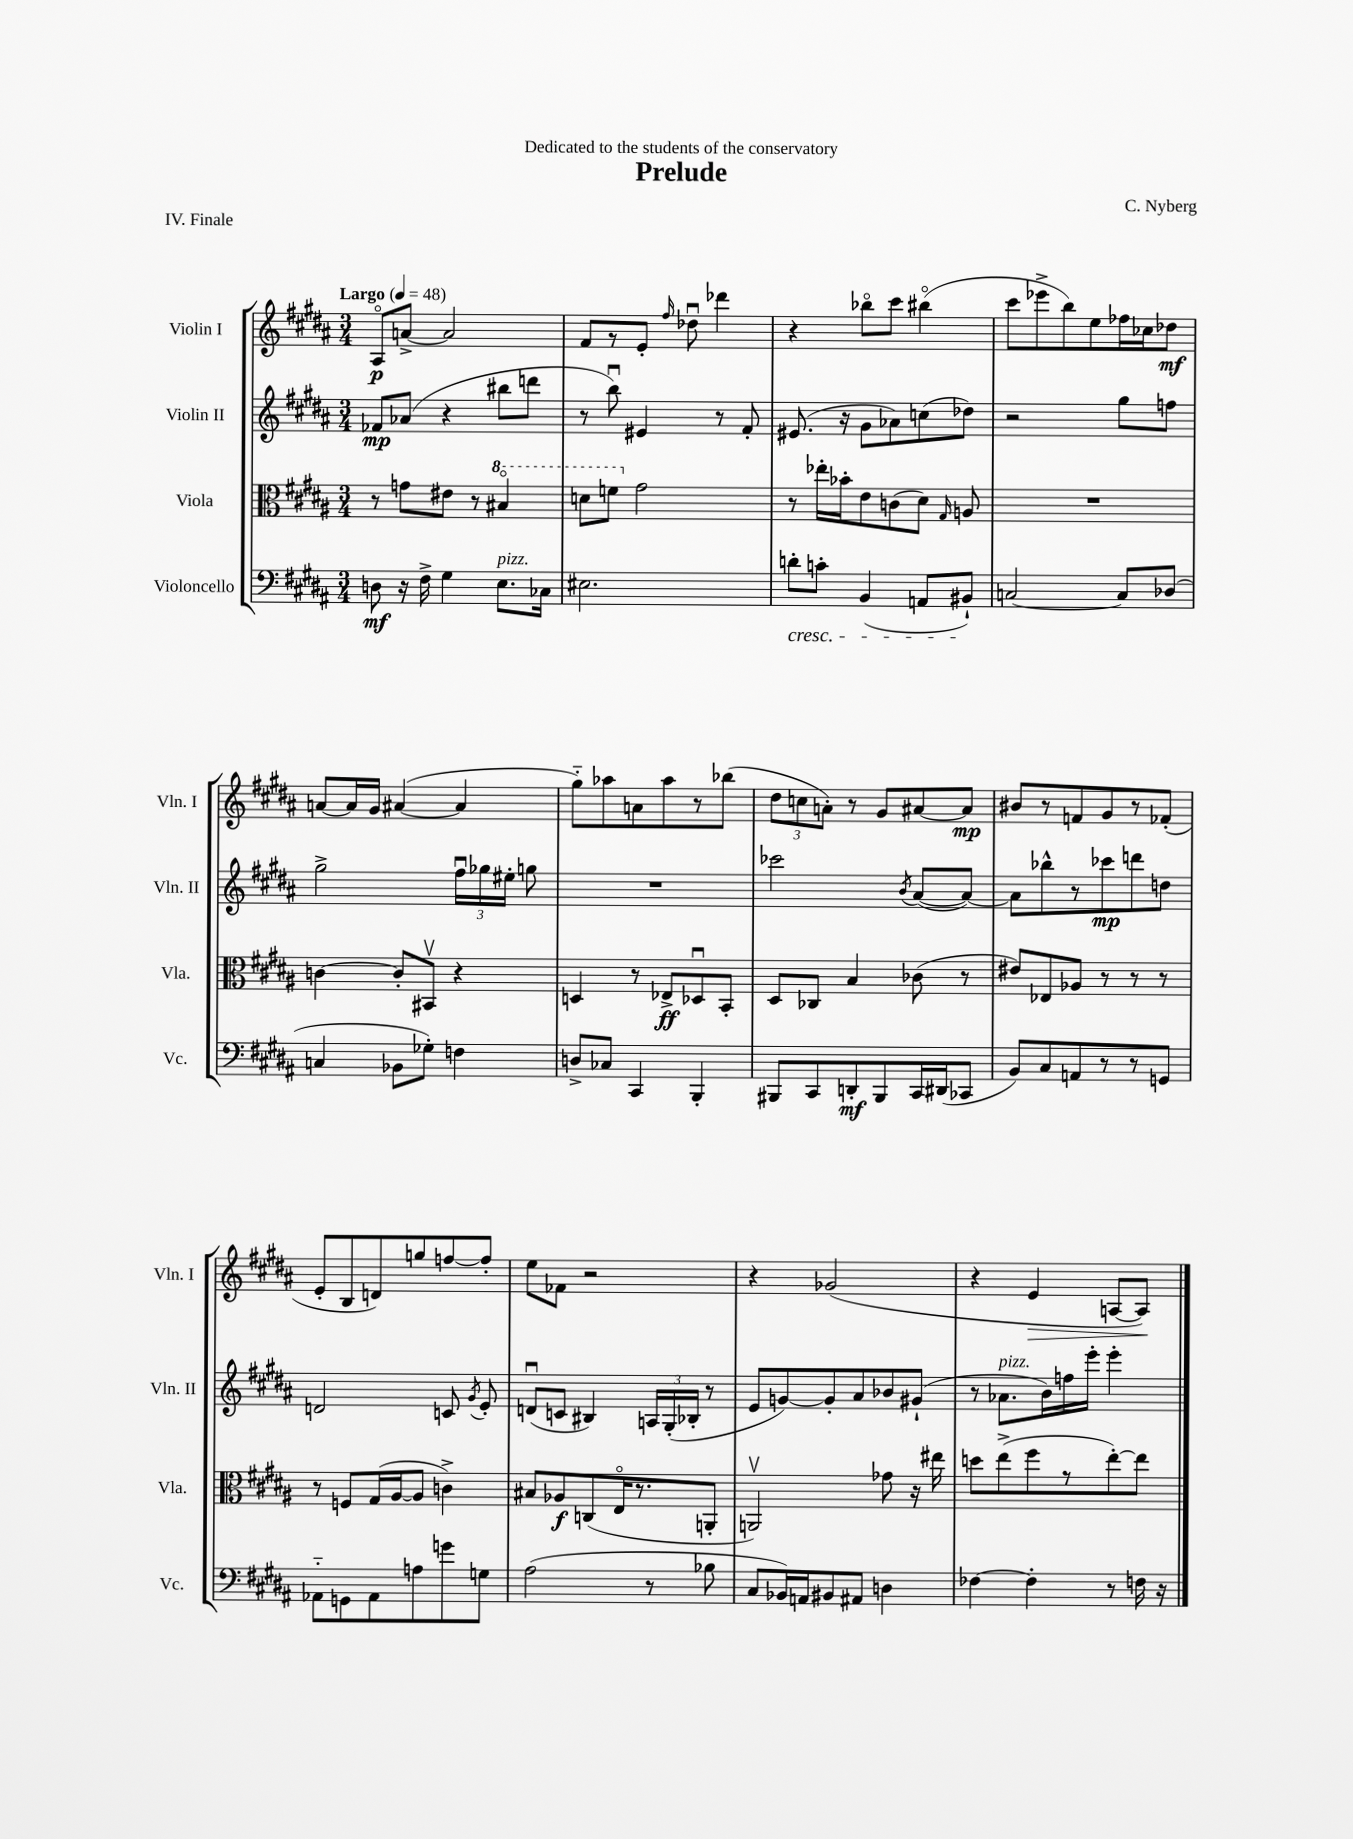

**kern	**dynam	**kern	**dynam	**kern	**dynam	**kern	**dynam
*part4	*part4	*part3	*part3	*part2	*part2	*part1	*part1
*staff4	*staff4	*staff3	*staff3	*staff2	*staff2	*staff1	*staff1
*I"Violoncello	*	*I"Viola	*	*I"Violin II	*	*I"Violin I	*
*I'Vc.	*	*I'Vla.	*	*I'Vln. II	*	*I'Vln. I	*
*clefF4	*	*clefC3	*	*clefG2	*	*clefG2	*
*k[f#c#g#d#a#]	*	*k[f#c#g#d#a#]	*	*k[f#c#g#d#a#]	*	*k[f#c#g#d#a#]	*
*M3/4	*	*M3/4	*	*M3/4	*	*M3/4	*
*MM48	*	*MM48	*	*MM48	*	*MM48	*
=1	=1	=1	=1	=1	=1	=1	=1
!	!	!	!	!	!	!LO:TX:a:B:t=Largo	!
8Dn\	mf	8r	.	8f-X/L	mp	8A#/L	p
16r	.	8gn\L	.	(8a-X/J	.	[8an^/J	.
16F#^\	.	.	.	.	.	.	.
4G#\	.	8e#X\J	.	4r	.	2a/]	.
.	.	8r	.	.	.	.	.
*	*	*8va	*	*	*	*	*
!LO:TX:a:i:t=pizz.	!	!	!	!	!	!	!
8.E\L	.	4b#X/	.	8bb#X\L	.	.	.
.	.	.	.	8dddn\J	.	.	.
16C-X\Jk	.	.	.	.	.	.	.
=2	=2	=2	=2	=2	=2	=2	=2
2.E#X\	.	8ddn\L	.	8r	.	8f#/L	.
.	.	8ffn\J	.	8bbu\)	.	8r	.
*	*	*X8va	*	*	*	*	*
.	.	2g#\	.	4e#X/	.	8e'/J	.
.	.	.	.	.	.	16qqff#/	.
.	.	.	.	.	.	8dd-Xu\	.
.	.	.	.	8r	.	4ddd-X\	.
.	.	.	.	8f#'/	.	.	.
=3	=3	=3	=3	=3	=3	=3	=3
!LO:TX:b:i:t=cresc.	!	!	!	!	!	!	!
8dn'\L	.	8r	.	(8.e#X/	.	4r	.
8cn'\J	.	16ee-X'\LL	.	.	.	.	.
.	.	16b-X'\J	.	16r	.	.	.
(4BB/	.	8e\	.	8g#\L	.	8bb-X\L	.
.	.	(8cn\	.	8a-X\)	.	8ccc#\J	.
8AAn/L	.	8d#\J)	.	(8ccn\	.	(4bb#X\	.
.	.	16qqG#/	.	.	.	.	.
8BB#X`/J)	.	8An/	.	8dd-X\J)	.	.	.
=4	=4	=4	=4	=4	=4	=4	=4
[2Cn/	.	2.r	.	2r	.	8ccc#\L	.
.	.	.	.	.	.	8eee-X^\	.
.	.	.	.	.	.	8bb\)	.
.	.	.	.	.	.	8ee\	.
8C/L]	.	.	.	8gg#\L	.	16ff-X\L	.
.	.	.	.	.	.	16cc-X\J	.
(8D-X/J	.	.	.	8ffn\J	.	8dd-X\J	mf
!!LO:LB:g=z
=5	=5	=5	=5	=5	=5	=5	=5
4Cn/	.	[4cn\	.	2gg#^\	.	[8an/L	.
.	.	.	.	.	.	16a/L]	.
.	.	.	.	.	.	16g#/JJ	.
8BB-X\L	.	8c'/L]	.	.	.	([4a#X/	.
8G-X'\J)	.	8BB#Xv/J	.	.	.	.	.
4Fn\	.	4r	.	24ff#u\LL	.	4a#/]	.
.	.	.	.	24gg-X\	.	.	.
.	.	.	.	24ee#X'\JJ	.	.	.
.	.	.	.	8ggn\	.	.	.
=6	=6	=6	=6	=6	=6	=6	=6
8Dn^/L	.	4Dn/	.	2.r	.	8gg#\L)	.
8C-X/J	.	.	.	.	.	8aa-X\	.
4CC#/	.	8r	.	.	.	8an\	.
.	.	8E-X^/L	ff	.	.	8aa-\	.
4BBB'/	.	8D-Xu/	.	.	.	8r	.
.	.	8BB'/J	.	.	.	(8bb-X\J	.
=7	=7	=7	=7	=7	=7	=7	=7
8BBB#X/L	.	8D#/L	.	2ccc-X\	.	12dd#\L	.
.	.	.	.	.	.	12ccn\	.
8CC#/	.	8C-X/J	.	.	.	.	.
.	.	.	.	.	.	12an'\J)	.
8DDn'/	mf	4B/	.	.	.	8r	.
8BBB#/	.	.	.	.	.	8g#/L	.
.	.	.	.	8qb/	.	.	.
16CC#/L	.	(8c-X\	.	([8a#/L	.	[8a#X/	.
(16DD#X/J	.	.	.	.	.	.	.
8CC-X/J	.	8r	.	8a#/J_)	.	8a#/J]	mp
=8	=8	=8	=8	=8	=8	=8	=8
8BB/L)	.	8e#X/L)	.	8a#\L]	.	8b#X/L	.
8C#/	.	8E-X/	.	8bb-X^^\	.	8r	.
8AAn/	.	8A-X/J	.	8r	.	8fn/	.
8r	.	8r	.	8ccc-X\	mp	8g#/	.
8r	.	8r	.	8dddn\	.	8r	.
8GGn/J	.	8r	.	8ddn\J	.	(8f-X'/J	.
!!LO:LB:g=z
=9	=9	=9	=9	=9	=9	=9	=9
8AA-X\L	.	8r	.	2dn/	.	8e'/L	.
8GGn\	.	8Fn/L	.	.	.	8B/	.
8AA-\	.	(16G#/L	.	.	.	8dn/)	.
.	.	[16A#/J	.	.	.	.	.
8An\	.	8A#/J]	.	.	.	8ggn/	.
8gn\	.	4cn^\)	.	8cn/	.	[8ffn/	.
.	.	.	.	8qg#/	.	.	.
8Gn\J	.	.	.	8e'/	.	8ff'/J]	.
=10	=10	=10	=10	=10	=10	=10	=10
(2A#\	.	8B#X/L	.	(8dnu/L	.	8ee\L	.
.	.	8A-X/	f	8cn/J	.	8f-X\J	.
.	.	(8Cn/	.	4B#X/)	.	2r	.
.	.	16E/K	.	.	.	.	.
.	.	8.r	.	.	.	.	.
8r	.	.	.	24An/LL	.	.	.
.	.	.	.	(24G#'/	.	.	.
.	.	.	.	24B-X'/JJ	.	.	.
8B-X\	.	8AAn'/J	.	8r	.	.	.
=11	=11	=11	=11	=11	=11	=11	=11
8C#/L	.	2AAnv/)	.	8e/L	.	4r	.
16BB-X/L)	.	.	.	[8gn/)	.	.	.
16AAn/J	.	.	.	.	.	.	.
8BB#X/	.	.	.	8g'/]	.	(2g-X/	.
8AA#X/J	.	.	.	8a#/	.	.	.
4Dn\	.	8g-X\	.	8b-X/	.	.	.
.	.	16r	.	(8g#X`/J	.	.	.
.	.	16ee#X\	.	.	.	.	.
=12	=12	=12	=12	=12	=12	=12	=12
[4F-X\	.	8ddn\L	.	8r	.	4r	.
!	!	!	!	!LO:TX:a:i:t=pizz.	!	!	!
.	.	(8ee^\	.	8.a-X\L	.	.	.
!	!	!	!	!	!	!	!LO:HP:b
4F-'\]	.	8ff#\	.	.	.	4e/	>
.	.	.	.	16b\L)	.	.	.
.	.	8r	.	16ffn\	.	.	.
.	.	.	.	16eee'\JJ	.	.	.
8r	.	[8ee'\)	.	4eee'\	.	[8An/L	.
16Fn\	.	8ee\J]	.	.	.	8A/J])	.
16r	.	.	.	.	.	.	.
.	.	.	.	.	.	.	]
==	==	==	==	==	==	==	==
*-	*-	*-	*-	*-	*-	*-	*-
